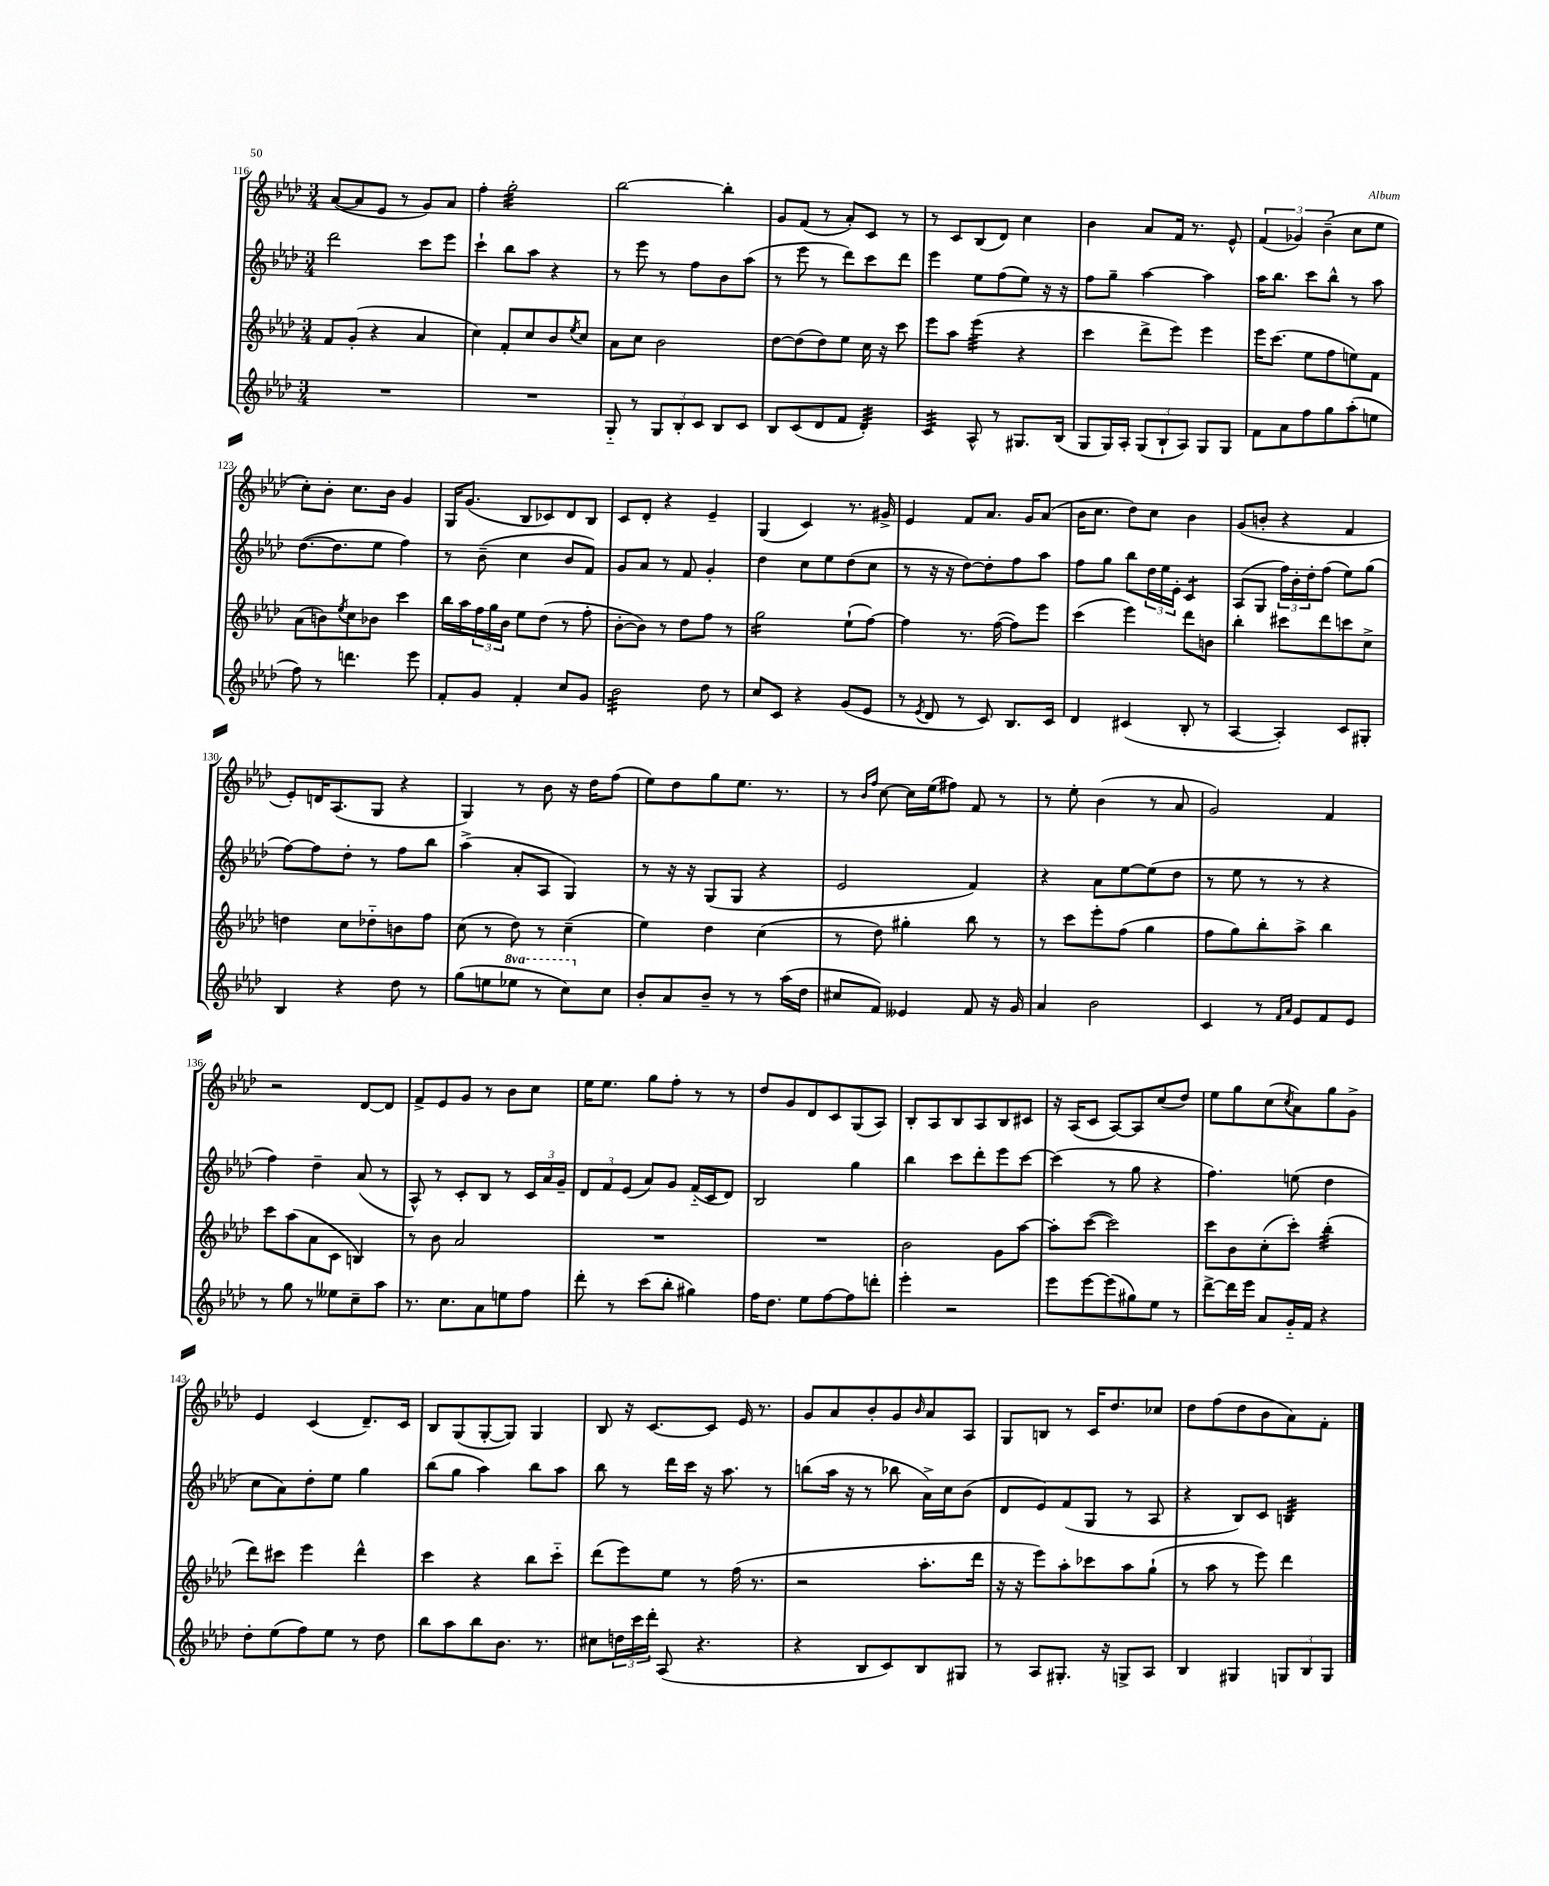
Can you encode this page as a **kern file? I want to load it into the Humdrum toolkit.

**kern	**kern	**kern	**kern
*staff4	*staff3	*staff2	*staff1
*clefG2	*clefG2	*clefG2	*clefG2
*k[b-e-a-d-]	*k[b-e-a-d-]	*k[b-e-a-d-]	*k[b-e-a-d-]
*M3/4	*M3/4	*M3/4	*M3/4
2.r	8f	2ddd-	([8a-
.	(8g'	.	8a-]
.	4r	.	8e-
.	.	.	8r
.	4a-	8ccc	8g)
.	.	8eee-	8a-
=	=	=	=
2.r	4cc)	4ccc`	4ff'
.	8f'	8bb-	2gg'
.	8cc	8aa-	.
.	8b-	4r	.
.	8qee-	.	.
.	8cc	.	.
=	=	=	=
8G'~	8a-	8r	[2bb-
8r	8cc	8eee-	.
12G	2b-	8r	.
12B-'	.	.	.
.	.	8ff	.
12c	.	.	.
8B-	.	8b-	4bb-']
8c	.	(8aa-	.
=	=	=	=
8B-	[8dd-	8r	8g
(8c	(8dd-]	8eee-	(8f
8d-	8dd-)	8r	8r
8f	8ee-	8ddd-)	8a-')
4d-')	16cc	8ccc	8c
.	16r	.	.
.	8ccc	8ddd-	8r
=	=	=	=
4c	8eee-	4eee-	8r
.	8aa-	.	8c
8A-^^	(4eee-	8ee-	(8B-
8r	.	(8ff	8d-)
8.G#	4r	8ee-)	4cc
.	.	16r	.
(16B-	.	16r	.
=	=	=	=
8G	4ccc	8ff	4b-
16G)	.	8gg~	.
16A-'	.	.	.
(12G	8ddd-^	[4aa-	8a-
12B-`	.	.	.
.	8eee-)	.	16f
12A-)	.	.	.
.	.	.	8.r
8G	4eee-	4aa-]	.
8G	.	.	8e-^^
=	=	=	=
8f	16eee-	16aa-	(6f
.	(8.ccc	8.bb-	.
8a-	.	.	.
.	.	.	6g-)
8ff	8ee-	8ccc	.
.	.	.	(6b-~
8gg	8ff	8bb-^^	.
(8aa-'	8ee)	8r	8cc
8ee	8f	8aa-	8ee-
=	=	=	=
8ff)	(8a-	([8.dd-	8cc')
8r	8b)	.	8b-'
.	.	8.dd-]	.
.	8qee-	.	.
4.ddd	8cc	.	8.cc
.	8b-	8ee-	.
.	.	.	16b-
.	4ccc	4ff)	4g
8eee-	.	.	.
=	=	=	=
8f'	16bb-	8r	16G
.	16aa-	.	(8.g
8g	24ff	(8b-~	.
.	24gg	.	.
.	24b-	.	.
4f'	8ee-	4cc	8B-
.	(8dd-	.	8c-)
8cc	8r	8b-	8d-
8g	8ff'	8f)	8B-
=	=	=	=
2b-	[8b-'	8g	8c
.	8b-])	8a-	8d-'
.	8r	8r	4r
.	8dd-	8f	.
8dd-	8ff	4g'	4e-~
8r	8r	.	.
=	=	=	=
8cc	2gg	4dd-	(4G
8c	.	.	.
4r	.	8cc	4c)
.	.	8ee-	.
(8g	(8ee-`	(8dd-	8.r
8e-	[8ff)	8cc	.
.	.	.	16g#^
=	=	=	=
8r	4ff]	8r	4e-
8qe-	.	.	.
8d-	.	16r	.
.	.	16r	.
8r	8.r	[8dd-)	8f
8c)	.	8dd-']	8.a-
.	([16ff	.	.
8.B-	8ff])	8ff	.
.	.	.	16g
.	8eee-	8aa-	(8a-
16c	.	.	.
=	=	=	=
4d-	(4ccc	8ff	16b-
.	.	.	8.cc
.	.	8gg	.
(4c#	4eee-)	8bb-	8dd-)
.	.	24dd-	8cc
.	.	24ee-	.
.	.	24e-'	.
8B-'	8ddd-	4c	4b-
8r	8b	.	.
=	=	=	=
[4A-	4bb-'	(8A-	(8g
.	.	8G	8b'
4A-'])	8ccc#	24ff)	4r
.	.	24b-'	.
.	.	24dd-'	.
.	8ddd-	(8ff	.
8c	8ccc	8ee-)	4f
8G#'	8cc^	(8gg	.
=	=	=	=
4B-	4dd	[8ff)	8e-')
.	.	8ff]	16d
.	.	.	(8.A-
4r	8cc	8dd-'	.
.	8dd-'~	8r	8G
8dd-	8b	8ff	4r
8r	8ff	8bb-	.
=	=	=	=
(8gg	(8cc	(4aa-^	4G)
8ee	8r	.	.
8eee-	8dd-)	8a-'	8r
8r	8r	8A-	8b-
8ccc)	(4cc~	4G)	16r
.	.	.	16dd-
8cc	.	.	(8ff
=	=	=	=
8b-'	4ee-)	8r	8ee-)
8a-	.	16r	8dd-
.	.	16r	.
8b-~	4dd-	(8G	8gg
8r	.	8G	8.ee-
8r	(4cc	4r	.
.	.	.	8.r
(16aa-	.	.	.
16dd-	.	.	.
=	=	=	=
8cc#	8r	2e-	8r
.	.	.	16qqb-
.	.	.	16qqff
8f)	8dd-)	.	[8cc
4e--	4gg#'	.	16cc]
.	.	.	(16ee-
.	.	.	8ff#)
8f	8bb-	4f)	8f
16r	8r	.	8r
16g	.	.	.
=	=	=	=
4a-	8r	4r	8r
.	8ccc	.	8ee-'
2b-	8eee-'	8a-	(4b-
.	(8ff	[8ee-	.
.	4gg	(8ee-]	8r
.	.	8dd-	8a-
=	=	=	=
4c	8ff	8r	2g)
.	8gg)	8ee-	.
8r	8bb-'	8r	.
16qqf	.	.	.
16qqa-	.	.	.
8e-	8aa-^	8r	.
8f	4bb-	4r	4f
8e-	.	.	.
=	=	=	=
8r	8ccc	4ff)	2r
8gg	(8aa-	.	.
8r	8a-	4dd-~	.
8ee--	8c	.	.
8cc~	4B)	(8a-	[8d-
8aa-	.	8r	8d-]
=	=	=	=
8.r	8r	8A-^^)	8f^
.	8b-	8r	8e-
8.cc	.	.	.
.	2a-	8c'	8g
8a-	.	8B-	8r
8ee	.	8r	8b-
8ff	.	24c	8cc
.	.	24a-	.
.	.	24g~	.
=	=	=	=
8ddd-'	2.r	12d-	16ee-
.	.	.	8.ee-
.	.	12f	.
8r	.	.	.
.	.	(12e-	.
(8ccc	.	8a-)	8gg
8bb-'	.	8g	8ff'
4gg#)	.	(16f'~	8r
.	.	16c	.
.	.	8d-)	8r
=	=	=	=
16ff	2.r	2B-	8dd-
8.dd-	.	.	.
.	.	.	8g
8ee-	.	.	8d-
[8ff	.	.	8c
8ff]	.	4gg	(8G
8ddd'	.	.	8A-)
=	=	=	=
4eee-'	2b-	4bb-	8B-'
.	.	.	8A-
2r	.	8ccc	8B-
.	.	8ddd-'	8A-
.	8g	8eee-	8B-
.	[8aa-	[8ccc	8c#
=	=	=	=
8eee-	8aa-']	(4ccc]	16r
.	.	.	(16A-
[8eee-	([8ccc	.	8c
(8eee-]	2ccc])	8r	[8A-)
8gg#)	.	8gg	8A-]
8ee-	.	4r	(8cc
8r	.	.	8dd-)
=	=	=	=
[8ddd-^	8ccc	4.ff)	8ee-
16ddd-]	8b-	.	8gg
16eee-	.	.	.
8a-	(8cc'	.	(8cc
.	.	.	8qcc
16g'~	8ccc')	(8ee	8a-)
16f	.	.	.
4r	(4bb-'	4dd-	8gg
.	.	.	8g^
=	=	=	=
8dd-'	8ddd-)	8cc	4e-
(8ee-	8ccc#	8a-)	.
8ff)	4eee-	8dd-'	(4c
8ee-	.	8ee-	.
8r	4ddd-^^	4gg	8.d-~)
8dd-	.	.	.
.	.	.	16c
=	=	=	=
8bb-	4ccc	(8bb-	8B-
8aa-	.	8gg	(8G
8bb-	4r	4aa-)	[8G'
8.b-	.	.	8G])
.	8bb-	8bb-	4G
8.r	.	.	.
.	8ccc'~	8aa-	.
=	=	=	=
8cc#	(8ddd-	8bb-	8B-
24dd	8eee-)	8r	16r
24ccc	.	.	.
.	.	.	[8.c
24ddd-'	.	.	.
(8A-	8ee-	16ddd-	.
.	.	16ccc	.
4.r	8r	16r	8c]
.	.	8.aa-	.
.	(16ff	.	16e-
.	8.r	.	8.r
.	.	8r	.
=	=	=	=
4r	2r	(8bb	8g
.	.	16aa-	8a-
.	.	16r	.
8B-	.	8r	8b-'
8c)	.	8bb-	8g
.	.	.	16qqb-
8B-	8.aa-'	16a-^)	8a-
.	.	16cc	.
8G#	.	(8b-	8A-
.	16ddd-	.	.
=	=	=	=
8r	16r	8d-	8G
.	16r	.	.
8A-	8eee-)	8e-)	8B
8.G#'	8aa-'	(8f	8r
.	8ccc-	8G	16c
16r	.	.	8.dd-
8G^	8aa-	8r	.
8A-	(8gg`	8A-	8cc-
=	=	=	=
4B-	8r	4r	8dd-
.	8aa-	.	(8ff
4G#	8r	8B-)	8dd-
.	8eee-)	8c	8b-
12G	4ddd-	4B	8a-)
12B-	.	.	.
.	.	.	8f'
12G	.	.	.
==	==	==	==
*-	*-	*-	*-
